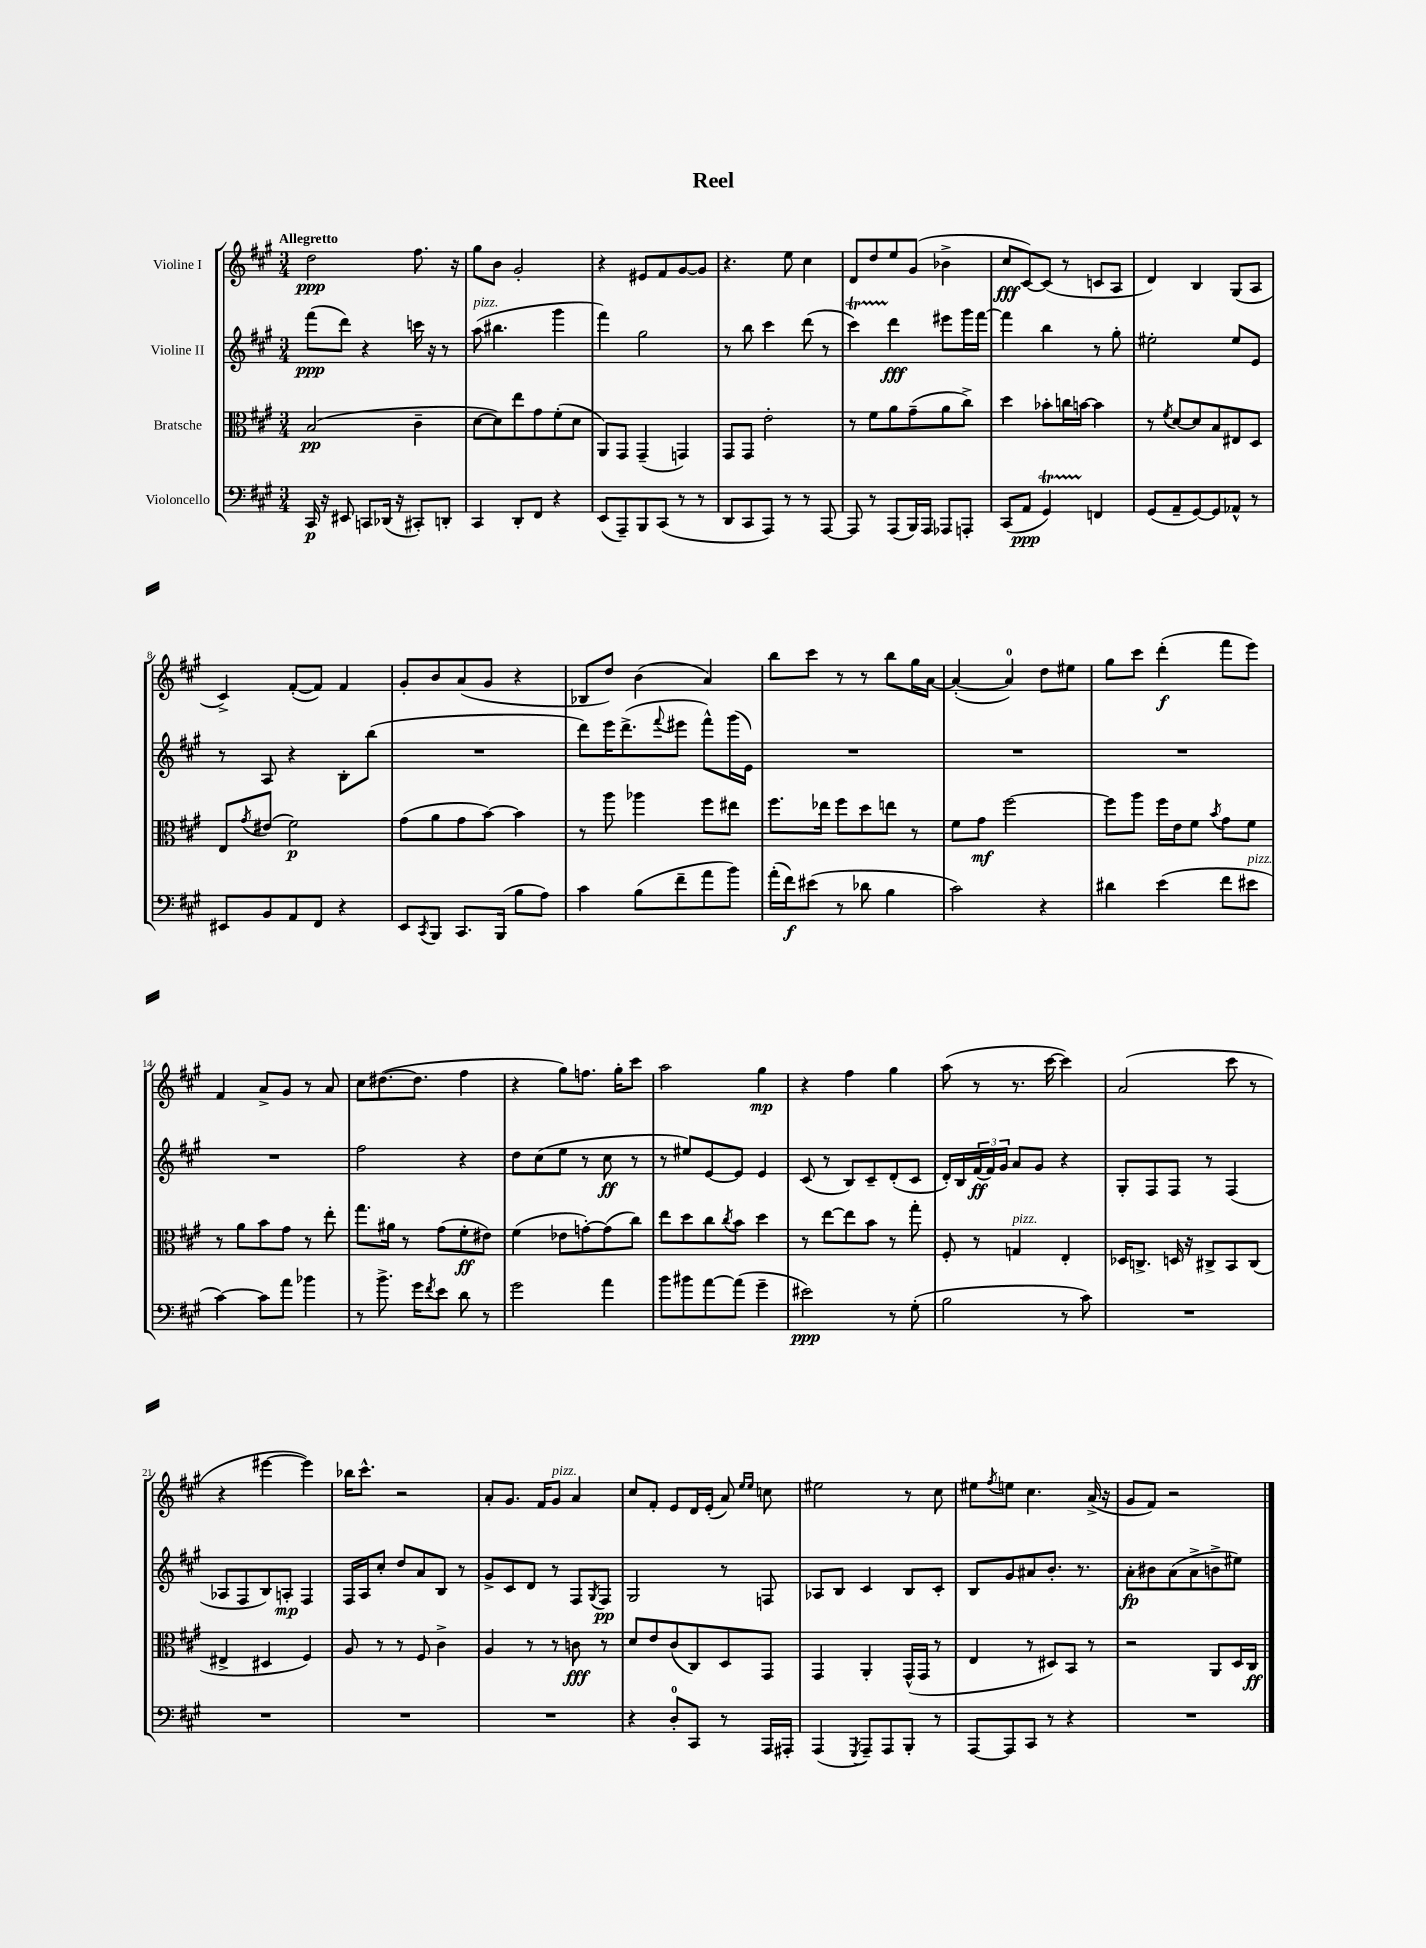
\header { title = "Reel" }
<<
\new StaffGroup <<
\new Staff = "s0" \with { instrumentName = "Violine I" } {
    \clef treble \key a \major \numericTimeSignature \time 3/4 \tempo "Allegretto"
    d''2\ppp fis''8. r16 |
    gis''8 b'8 gis'2-. |
    r4 eis'8 fis'8 gis'8~ gis'8 |
    r4. e''8 cis''4 |
    d'8 d''8 e''8 gis'8( bes'4-> |
    cis''8\fff cis'8~) cis'8( r8 c'8 a8 |
    d'4) b4 gis8( a8 |
    cis'4->) fis'8~-.( fis'8) fis'4 |
    gis'8-. b'8 a'8( gis'8 r4 |
    bes8 d''8) b'4( a'4) |
    b''8 cis'''8 r8 r8 b''8 gis''16 a'16~ |
    a'4~-.( a'4-0) d''8 eis''8 |
    gis''8 cis'''8 d'''4-.\f( fis'''8 e'''8) |
    fis'4 a'8-> gis'8 r8 a'8 |
    cis''8 dis''8.~( dis''8. fis''4 |
    r4 gis''8) f''8. gis''16-. cis'''8 |
    a''2 gis''4\mp |
    r4 fis''4 gis''4 |
    a''8( r8 r8. cis'''16~ cis'''4) |
    a'2( cis'''8 r8 |
    r4 eis'''4~ eis'''4) |
    bes''16 cis'''8.-^ r2 |
    a'8-. gis'8. fis'16 gis'8^\markup { \italic "pizz." } a'4 |
    cis''8 fis'8-. e'8 d'16 e'16-.( a'8) \grace { e''16 e''16 } c''8 |
    eis''2 r8 cis''8 |
    eis''8 \acciaccatura { fis''8 } e''8 cis''4. a'16->( r16 |
    gis'8 fis'8) r2 \bar "|." |
}
\new Staff = "s1" \with { instrumentName = "Violine II" } {
    \clef treble \key a \major \numericTimeSignature \time 3/4
    fis'''8\ppp( d'''8) r4 c'''16 r16 r8 |
    a''8^\markup { \italic "pizz." }( bis''4. gis'''4 |
    fis'''4) gis''2 |
    r8 b''8 cis'''4 d'''8( r8 |
    cis'''4\startTrillSpan) d'''4\stopTrillSpan\fff eis'''8 gis'''16 fis'''16~ |
    fis'''4 b''4 r8 gis''8-. |
    eis''2-. eis''8 e'8 |
    r8 a8 r4 b8-. b''8( |
    R2. |
    d'''8) e'''16 d'''8.->( \appoggiatura { fis'''8 } eis'''8 fis'''8-^) gis'''16( e'16) |
    R2. |
    R2. |
    R2. |
    R2. |
    fis''2 r4 |
    d''8 cis''8( e''8 r8 cis''8\ff r8 |
    r8 eis''8) e'8~ e'8 e'4 |
    cis'8( r8 b8) cis'8-- d'8-.( cis'8 |
    d'16-.) b16 \tuplet 3/2 { fis'16\ff( fis'16) gis'16 } a'8 gis'8 r4 |
    gis8-. fis8 fis8 r8 fis4( |
    aes8 fis8 b8) a8-.\mp fis4 |
    fis16 a16 cis''8-. d''8 a'8 b8 r8 |
    gis'8-> cis'8 d'8 r8 fis8 \acciaccatura { gis8 } fis8\pp |
    gis2 r8 f8 |
    aes8 b8 cis'4 b8 cis'8-. |
    b8 gis'8 ais'8 b'8.-. r8. |
    a'8-.\fp bis'8 a'8( a'8-> b'8-> eis''8) \bar "|." |
}
\new Staff = "s2" \with { instrumentName = "Bratsche" } {
    \clef alto \key a \major \numericTimeSignature \time 3/4
    b2\pp( cis'4-- |
    d'8~ d'8) e''8 gis'8 fis'8-.( d'8 |
    a,8) gis,8 gis,4--( g,4) |
    gis,8 gis,8 e'2-. |
    r8 fis'8 a'8 gis'8--( a'8 cis''8->) |
    d''4 bes'8-. c''16 b'16~ b'4 |
    r8 \acciaccatura { fis'8 } d'8~ d'8 b8 eis8 d8 |
    e8 \acciaccatura { gis'8 } eis'8( fis'2\p) |
    gis'8( a'8 gis'8 b'8~) b'4 |
    r8 a''8 aes''4 fis''8 eis''8 |
    fis''8. ees''16 fis''8 d''8 e''8 r8 |
    fis'8 gis'8\mf fis''2~ |
    fis''8 a''8 fis''16 e'16 fis'8 \acciaccatura { b'8 } gis'8 fis'8 |
    r8 a'8 b'8 gis'8 r8 e''8-. |
    gis''8. ais'16 r8 gis'8( fis'8-.\ff eis'8) |
    fis'4( ees'8 g'8~-.) g'8( cis''8) |
    e''8 d''8 cis''8 \acciaccatura { cis''8 } b'8 d''4 |
    r8 e''8~ e''8 b'8 r8 gis''8-. |
    fis8-. r8 g4^\markup { \italic "pizz." } e4-. |
    des16 c8.-> d16 r16 cis8-> b,8 cis8( |
    eis4-> dis4 fis4) |
    a8 r8 r8 fis8 cis'4-> |
    a4 r8 r8 c'8\fff r8 |
    d'8 e'8 cis'8( cis8) d8 gis,8 |
    gis,4 a,4-. gis,16-^( gis,16 r8 |
    e4 r8 dis8) b,8 r8 |
    r2 a,8 d16 cis16\ff \bar "|." |
}
\new Staff = "s3" \with { instrumentName = "Violoncello" } {
    \clef bass \key a \major \numericTimeSignature \time 3/4
    cis,16\p r16 eis,8 c,8 des,16( r16 cis,8-.) d,8-. |
    cis,4 d,8-. fis,8 r4 |
    e,8( a,,8--) b,,8 cis,8( r8 r8 |
    d,8 cis,8 a,,8) r8 r8 a,,8~ |
    a,,8 r8 a,,8( b,,16) a,,16 aes,,8 a,,8-. |
    cis,8( a,8\ppp gis,4\startTrillSpan) f,4\stopTrillSpan |
    gis,8( a,8-- gis,8~) gis,8 aes,8-^ r8 |
    eis,8 b,8 a,8 fis,8 r4 |
    e,8 \acciaccatura { cis,8 } b,,8 cis,8. b,,16( b8 a8) |
    cis'4 b8( fis'8-- a'8 b'8) |
    a'16-.( fis'16\f) eis'8( r8 des'8 b4 |
    cis'2) r4 |
    dis'4 e'4( fis'8 eis'8^\markup { \italic "pizz." } |
    cis'4~) cis'8 a'8 bes'4 |
    r8 b'8.-> gis'16 \acciaccatura { fis'8 } e'8 d'8 r8 |
    gis'2 a'4 |
    b'8 bis'8 a'8~ a'8( gis'4-- |
    eis'2\ppp) r8 gis8-.( |
    b2 r8 cis'8) |
    R2. |
    R2. |
    R2. |
    R2. |
    r4 d8-0-. cis,8 r8 a,,16 ais,,16-. |
    a,,4( \acciaccatura { gis,,8 } a,,8--) a,,8 b,,8-. r8 |
    a,,8~ a,,8 cis,8 r8 r4 |
    R2. \bar "|." |
}
>>
>>
